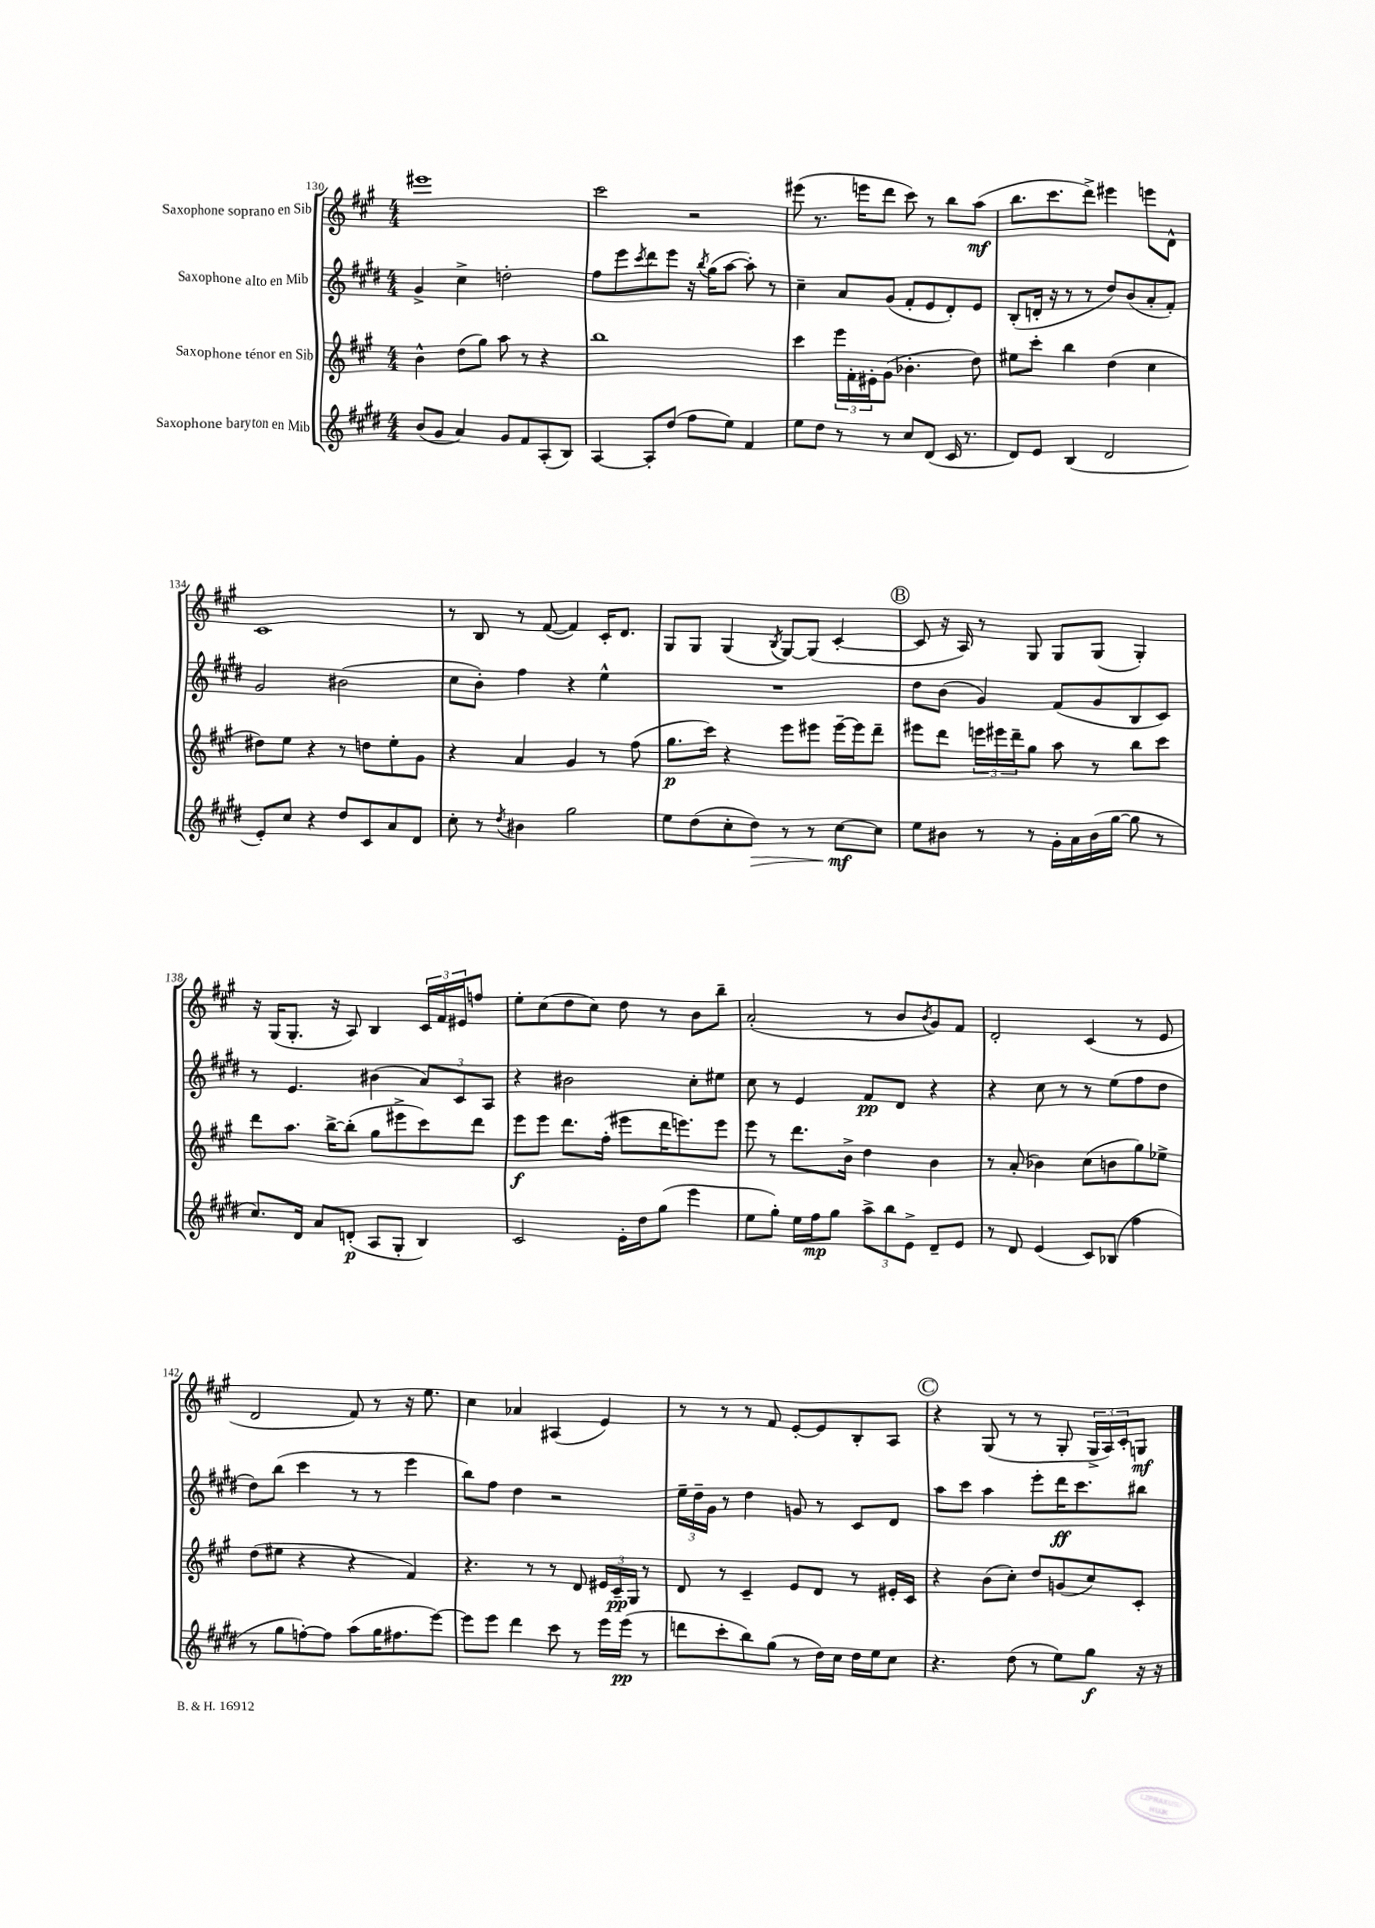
<<
\new StaffGroup <<
\new Staff = "s0" \with { instrumentName = "Saxophone soprano en Sib" } {
    \clef treble \key a \major \numericTimeSignature \time 4/4
    eis'''1 |
    cis'''2 r2 |
    eis'''8( r8. e'''16 d'''8 cis'''8) r8 b''8 a''8\mf( |
    b''8. cis'''8. d'''8->) eis'''4 e'''8 d'8-^ |
    cis'1 |
    r8 b8 r8 fis'8~( fis'4) cis'16-. d'8. |
    gis8 gis8 gis4( \acciaccatura { b8 } gis8~) gis8( cis'4~-. |
    \mark \markup { \circle "B" } cis'8 r16 a16) r8 gis8 gis8 gis8( gis4-.) |
    r16 gis16( gis8.-. r16 a8) b4 \tuplet 3/2 { cis'16 fis'16 eis'16 } f''8 |
    e''8-. cis''8( d''8 cis''8) d''8 r8 b'8 b''8-- |
    a'2-.( r8 b'8 \acciaccatura { b'8 } gis'8) fis'8 |
    d'2-. cis'4( r8 e'8 |
    d'2 fis'8) r8 r16 e''8. |
    cis''4 aes'4 ais4( e'4) |
    r8 r8 r8 fis'8 e'8~-. e'8 b8-. a8 |
    \mark \markup { \circle "C" } r4 gis8( r8 r8 gis8-. \tuplet 3/2 { gis16-> a16) cis'16-. } g8\mf \bar "|." |
}
\new Staff = "s1" \with { instrumentName = "Saxophone alto en Mib" } {
    \clef treble \key e \major \numericTimeSignature \time 4/4
    gis'4-> cis''4-> d''2-. |
    fis''8 e'''8 \acciaccatura { cis'''8 } dis'''8 e'''8 r16 \acciaccatura { b''8 } gis''16( a''8~ a''8-.) r8 |
    cis''4-- a'8 gis'8( fis'8-. e'8 dis'8-.) e'8 |
    b8-.( d'16-. r16 r8 r8 dis''8) b'8( a'8-. fis'8-.) |
    gis'2 bis'2( |
    cis''8 b'8-.) fis''4 r4 e''4-^ |
    R1 |
    \mark \markup { \circle "B" } dis''8 b'8( gis'4) fis'8( gis'8 b8 cis'8) |
    r8 e'4. bis'4( \tuplet 3/2 { a'8) cis'8 a8 } |
    r4 bis'2 cis''8-. eis''8 |
    cis''8 r8 e'4 fis'8\pp dis'8 r4 |
    r4 cis''8 r8 r8 e''8( fis''8 dis''8 |
    dis''8) b''8( cis'''4 r8 r8 e'''4 |
    b''8) fis''8 dis''4 r2 |
    \tuplet 3/2 { e''16-- dis''16-- gis'16 } r8 dis''4 g'8 r8 cis'8 dis'8 |
    \mark \markup { \circle "C" } a''8 cis'''8 a''4 e'''8-. dis'''16\ff cis'''8. bis''8 \bar "|." |
}
\new Staff = "s2" \with { instrumentName = "Saxophone ténor en Sib" } {
    \clef treble \key a \major \numericTimeSignature \time 4/4
    b'4-^ d''8( gis''8) a''8 r8 r4 |
    b''1 |
    cis'''4 \tuplet 3/2 { e'''16 fis'16-. eis'16-. } gis'8( bes'4.-. d''8) |
    eis''8 cis'''8-. b''4 d''4( cis''4 |
    dis''8) e''8 r4 r8 d''8 e''8-. gis'8 |
    r4 a'4 gis'4 r8 fis''8( |
    gis''8.\p cis'''16) r4 e'''8 eis'''8 eis'''16~-- eis'''16 d'''8-- |
    \mark \markup { \circle "B" } eis'''8 d'''8 \tuplet 3/2 { e'''16 eis'''16 d'''16-- } gis''8 a''8 r8 b''8 cis'''8 |
    d'''8 a''8. b''16~-> b''8-.( gis''8 eis'''8-> cis'''8) d'''8 |
    e'''8\f e'''8 d'''8. fis''16-.( eis'''8 d'''16 e'''8.) e'''8 |
    e'''8 r8 d'''8. b'16-> d''4 b'4 |
    r8 a'8-.( bes'4) cis''8( b'8 gis''8) ees''8-> |
    d''8( eis''8 r4 r4 fis'4) |
    r4. r8 r8 d'8 \tuplet 3/2 { eis'16 cis'16--\pp gis16 } r8 |
    d'8 r8 cis'4-- e'8 d'8 r8 eis'16-. cis'16 |
    \mark \markup { \circle "C" } r4 b'8( cis''8-.) d''8 g'8( cis''8) cis'8-. \bar "|." |
}
\new Staff = "s3" \with { instrumentName = "Saxophone baryton en Mib" } {
    \clef treble \key e \major \numericTimeSignature \time 4/4
    b'8( gis'8 a'4) gis'8 fis'8 a8-.( b8) |
    a4~ a8-. dis''8( fis''8 e''8) fis'4 |
    e''8 dis''8 r8 r8 cis''8 dis'8( cis'16 r8. |
    dis'8) e'8 b4( dis'2 |
    e'8-.) cis''8 r4 dis''8 cis'8 a'8 dis'8 |
    cis''8-. r8 \acciaccatura { dis''8 } bis'4 gis''2 |
    e''8 dis''8( cis''8-. dis''8\>) r8 r8 cis''8~\mf\! cis''8 |
    \mark \markup { \circle "B" } e''8 bis'8 r8 r8 gis'16-. a'16 bis'16( gis''16~ gis''8 r8 |
    cis''8.) dis'16 a'8 d'8-.\p( a8 gis8-. b4) |
    cis'2 e'16-. dis''16 gis''8( e'''4 |
    e''8 gis''8-.) e''16 fis''16\mp gis''8 \tuplet 3/2 { a''8-> b''8 e'8-> } dis'8-- e'8 |
    r8 dis'8 e'4( cis'8) bes8( fis''4 |
    r8 gis''8 f''8~-.) f''8 a''8( gis''16 fis''8. e'''8~) |
    e'''8 e'''8 dis'''4 cis'''8 r8 e'''16 e'''16\pp( r8 |
    d'''8 cis'''8-. b''8) gis''8( r8 dis''16) cis''16 dis''16 e''16 cis''8 |
    \mark \markup { \circle "C" } r4. dis''8( r8 e''8) gis''8\f r16 r16 \bar "|." |
}
>>
>>
\layout { \context { \Score currentBarNumber = #130 } }
